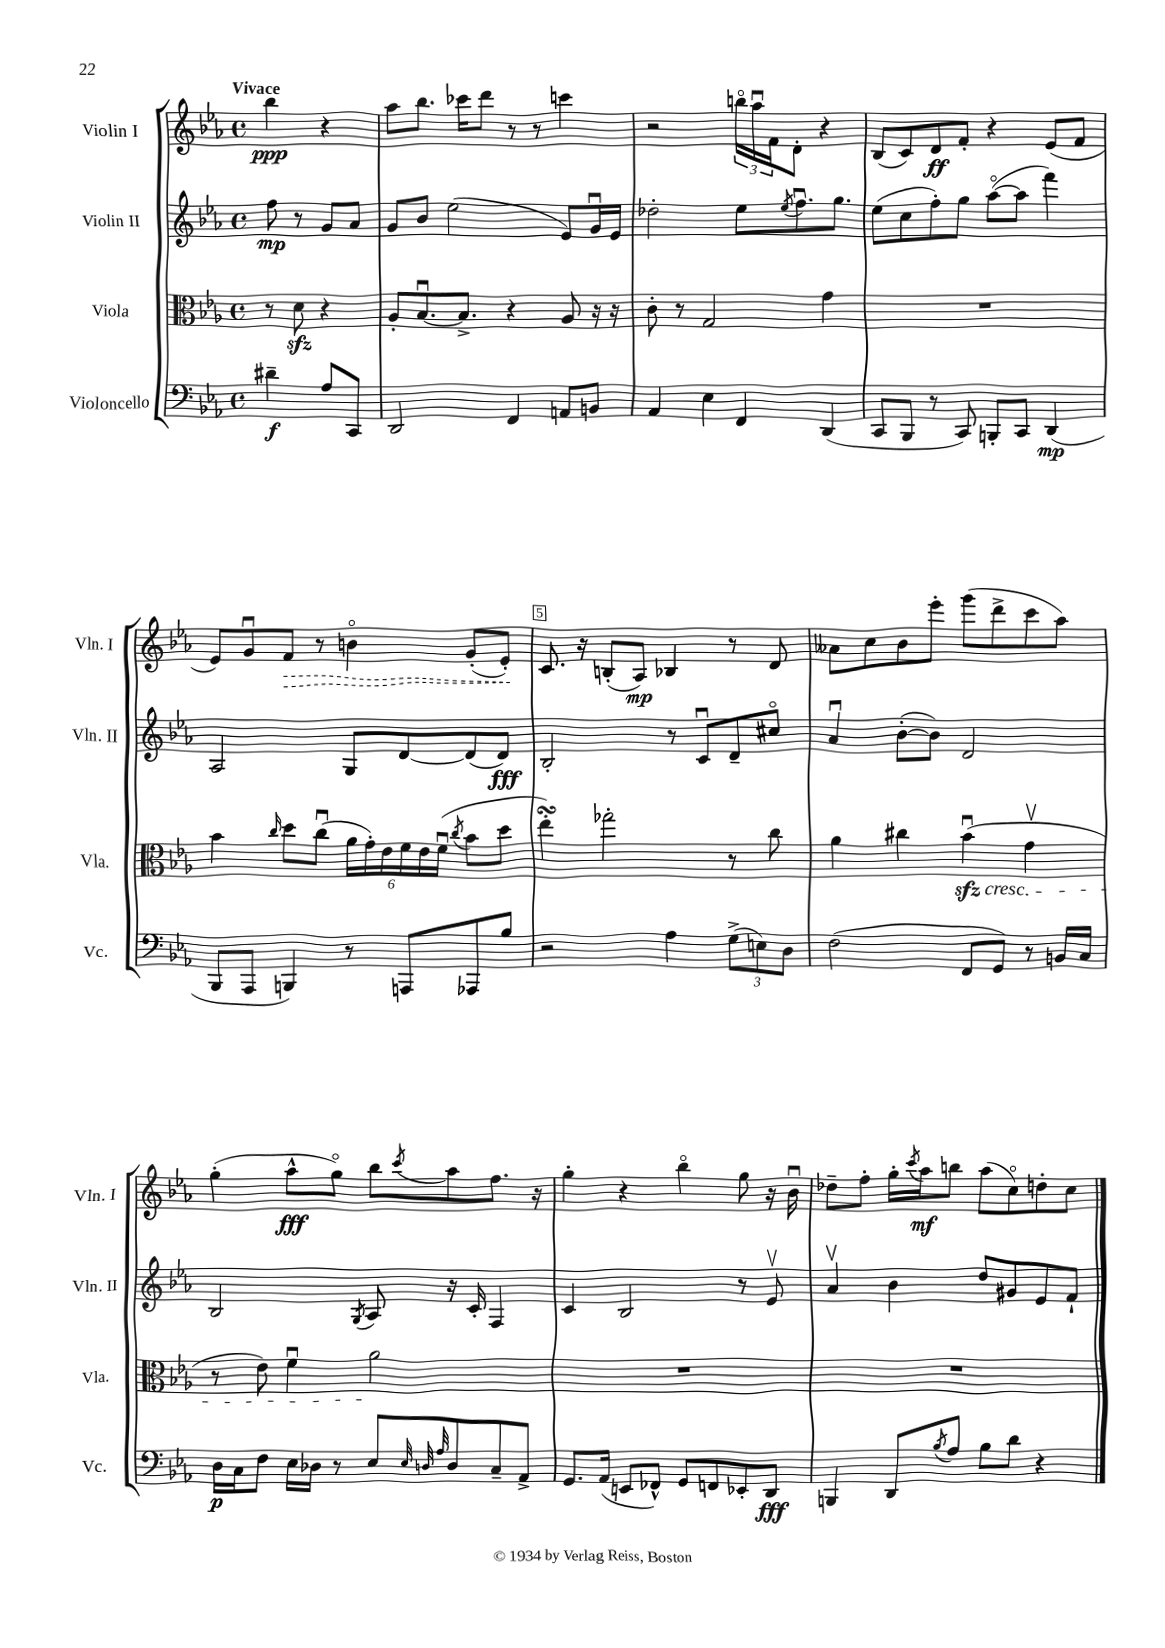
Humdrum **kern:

**kern	**kern	**kern	**kern
*staff4	*staff3	*staff2	*staff1
*clefF4	*clefC3	*clefG2	*clefG2
*k[b-e-a-]	*k[b-e-a-]	*k[b-e-a-]	*k[b-e-a-]
*M4/4	*M4/4	*M4/4	*M4/4
*met(c)	*met(c)	*met(c)	*met(c)
4d#~\	8r	8ff\	4bb-\
.	8d\	8r	.
8A-/L	4r	8g/L	4r
8CC/J	.	8a-/J	.
=	=	=	=
2DD/	8A-'/L	8g/L	8aa-\L
.	[8.B-u/	8b-/J	8.bb-\J
.	.	(2ee-\	.
.	8.B-^/]J	.	16ccc-\LK
.	.	.	8ddd\J
4FF/	4r	.	8r
.	.	.	8r
8AA/L	8A-/	8e-/L)	4ccc\
8BB/J	16r	16gu/L	.
.	16r	16e-/JJ	.
=	=	=	=
4AA-/	8c'\	2dd-'\	2r
.	8r	.	.
4E-\	2G/	.	.
4FF/	.	8ee-\L	24bbo\LL
.	.	.	24aa-u\
.	.	.	24f\J
.	.	8qee-/	.
.	.	8.ffu\	8d'\J
(4DD/	4g\	.	4r
.	.	8.gg\J	.
=	=	=	=
8CC/L	1r	(8ee-\L	(8B-/L
8BBB-/J	.	8cc\	8c/)
8r	.	8ff'\)	8d/
8CC/)	.	8gg\J	8f'/J
8BBB'/L	.	([8aa-o\L	4r
8CC/J	.	8aa-\]J	.
(4DD/	.	4fff\)	(8e-/L
.	.	.	8f/J
=	=	=	=
8BBB-/L	4b-\	2A-/	8e-/L)
8AAA-/J	.	.	8gu/
.	16qqcc/	.	.
4BBB/)	8dd\L	.	8f/J
.	(8ccu\J	.	8r
8r	24a-\LL	8G/L	4bo\
.	24g'\)	.	.
.	24e-\	.	.
8AAA/L	24f\	[8d/	.
.	24e-\	.	.
.	(24fu\JJ	.	.
.	8qcc/	.	.
8AAA-/	8b-\L	(8d/]	(8g'/L
8B-/J	8dd\J	8d/J)	8e-'/J)
=	=	=	=
2r	4ee-'\)	2B-'/	8.c/
.	.	.	16r
.	2gg-'\	.	(8B'/L
.	.	.	8A-/J)
4A-\	.	8r	4B-/
.	.	8cu/L	.
(12G^\L	8r	8d~/	8r
12E\)	.	.	.
.	8cc\	8cc#o/J	8d/
12D\J	.	.	.
=	=	=	=
(2F\	4a-\	4a-u/	8a--\L
.	.	.	8cc\
.	4cc#\	([8b-'\L	8b-\
.	.	8b-\]J)	8eee-'\J
8FF/L	(4b-u\	2d/	(8ggg\L
8GG/J)	.	.	8ddd^\
8r	4gv\	.	8ccc\
16BB/LL	.	.	8aa-\J)
16C/JJ	.	.	.
=	=	=	=
16D\LL	8r	2B-/	(4gg'\
16C\J	.	.	.
8F\J	8e-\)	.	.
16E-\LL	4fu\	.	8aa-^^\L
16D-\JJ	.	.	.
8r	.	.	8ggo\J)
.	.	8qG/	.
8E-/L	2a-\	8A-/	8bb-\L
32qqE-/	.	.	.
32qqD/	.	.	.
32qqA-/	.	.	8qccc/
8D/	.	16r	8aa-\
.	.	16c'/	.
8C~/	.	4F/	8.ff\J
8AA-^/J	.	.	.
.	.	.	16r
=	=	=	=
8.GG/L	1r	4c/	4gg'\
(16AA-/Jk	.	.	.
8EE/L	.	2B-/	4r
8FF-^^/J)	.	.	.
8GG/L	.	.	4bb-o\
8FF/	.	.	.
8EE-'/	.	8r	8gg\
8DD/J	.	8e-v/	16r
.	.	.	16b-u\
=	=	=	=
4BBB/	1r	4a-v/	8dd-~\L
.	.	.	8ff'\J
8DD/L	.	4b-\	16gg'\LL
.	.	.	8qccc/
.	.	.	16aa-\J
8qB-/	.	.	.
8A-/J	.	.	8bb\J
8B-\L	.	8dd/L	(8aa-\L
8d\J	.	8g#/	8cco\)
4r	.	8e-/	8dd'\
.	.	8f`/J	8cc\J
==	==	==	==
*-	*-	*-	*-
